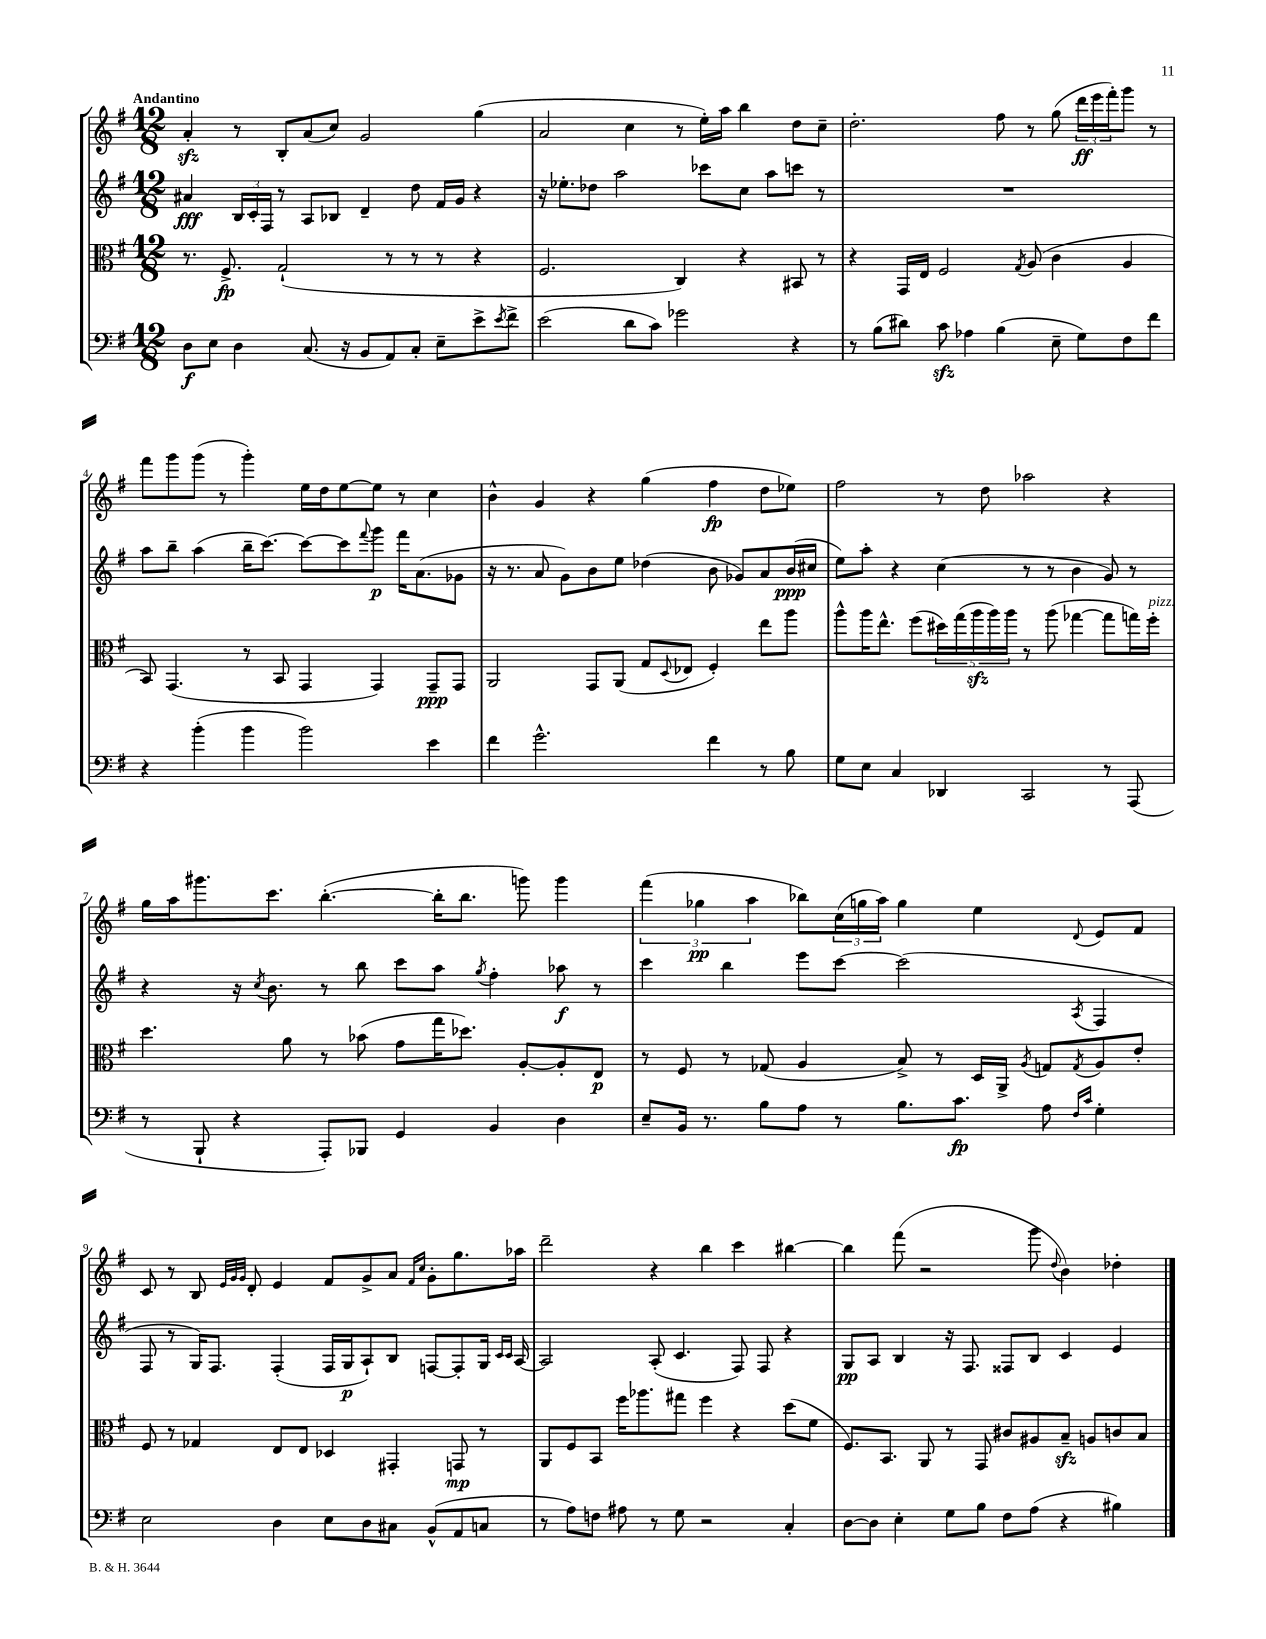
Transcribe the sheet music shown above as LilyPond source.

<<
\new StaffGroup <<
\new Staff = "s0" {
    \clef treble \key g \major \numericTimeSignature \time 12/8 \tempo "Andantino"
    a'4-.\sfz r8 b8-. a'8( c''8) g'2 g''4( |
    a'2 c''4 r8 e''16-.) a''16 b''4 d''8 c''8-- |
    d''2.-. fis''8 r8 g''8( \tuplet 3/2 { d'''16\ff e'''16 fis'''16-.) } g'''8 r8 |
    fis'''8 g'''8 g'''8( r8 g'''4-.) e''16 d''16 e''8~ e''8 r8 c''4 |
    b'4-^ g'4 r4 g''4( fis''4\fp d''8 ees''8) |
    fis''2 r8 d''8 aes''2 r4 |
    g''16 a''16 gis'''8. c'''8. b''4.~-.( b''16-. b''8. g'''8) g'''4 |
    \tuplet 3/2 { fis'''4( ges''4\pp a''4 } bes''8) \tuplet 3/2 { c''16( g''16 a''16) } g''4 e''4 \appoggiatura { d'8 } e'8 fis'8 |
    c'8 r8 b8 \grace { e'32 g'32 g'32 } d'8-. e'4 fis'8 g'8-> a'8 \grace { fis'16 c''16 } g'8-. g''8. aes''16 |
    d'''2-- r4 b''4 c'''4 bis''4~ |
    bis''4 fis'''8( r2 g'''8 \appoggiatura { d''8 } b'4) des''4-. \bar "|." |
}
\new Staff = "s1" {
    \clef treble \key g \major \numericTimeSignature \time 12/8
    ais'4\fff \tuplet 3/2 { b16 c'16-. fis16 } r8 a8 bes8 d'4-- d''8 fis'16 g'16 r4 |
    r16 ees''8.-. des''8 a''2 ces'''8 c''8 a''8 c'''8 r8 |
    R1. |
    a''8 b''8-- a''4( b''16-- c'''8.~) c'''8~ c'''8 \appoggiatura { fis'''8 } g'''8\p fis'''16 a'8.( ges'8 |
    r16 r8. a'8 g'8) b'8 e''8 des''4( b'8 ges'8) a'8 b'16\ppp( cis''16 |
    e''8) a''8-. r4 c''4( r8 r8 b'4 g'8) r8 |
    r4 r16 \acciaccatura { c''8 } b'8. r8 b''8 c'''8 a''8 \acciaccatura { g''8 } fis''4-. aes''8\f r8 |
    c'''4 b''4 e'''8 c'''8~ c'''2( \acciaccatura { a8 } fis4 |
    fis8 r8 g16) fis8. fis4-.( fis16 g16\p a8-!) b8 f8~ f8-. g16 \grace { c'16 c'16 } a16~ |
    a2 a8-.( c'4. fis8) fis8 r4 |
    g8\pp a8 b4 r16 fis8. fisis8 b8 c'4 e'4 \bar "|." |
}
\new Staff = "s2" {
    \clef alto \key g \major \numericTimeSignature \time 12/8
    r8. fis8.->\fp g2-!( r8 r8 r8 r4 |
    fis2. c4) r4 bis,8 r8 |
    r4 g,16 e16 fis2 \acciaccatura { g8 } a8( c'4 a4 |
    b,8) g,4.( r8 b,8 g,4 g,4) g,8--\ppp g,8 |
    a,2 g,8 a,8( g8 \appoggiatura { d8 } ees8 fis4-.) e''8 a''8 |
    a''8-^ a''16 e''8.-^ fis''8( \tuplet 5/4 { dis''16) g''16( a''16\sfz a''16) a''16 } r8 a''8( ges''4~ ges''8 g''16) fis''16-.^\markup { \italic "pizz." } |
    d''4. a'8 r8 bes'8( g'8 g''16 des''8.) a8~-. a8-. e8\p |
    r8 fis8 r8 ges8( a4 b8->) r8 d16 a,16-> \acciaccatura { a8 } g8 \acciaccatura { g8 } a8 e'8-. |
    fis8 r8 ges4 e8 e8 des4 gis,4-. g,8\mp r8 |
    a,8 fis8 b,8 fis''16 aes''8. gis''8 fis''4 r4 d''8( fis'8 |
    fis8.) b,8. a,8 r8 g,8 cis'8 ais8 b8--\sfz a8 c'8 b8 \bar "|." |
}
\new Staff = "s3" {
    \clef bass \key g \major \numericTimeSignature \time 12/8
    d8\f e8 d4 c8.( r16 b,8 a,8) c8-. e8-- e'8-> \acciaccatura { e'8 } fis'8-> |
    e'2( d'8 c'8) ges'2 r4 |
    r8 b8( dis'8) c'8\sfz aes4 b4( e8-- g8) fis8 fis'8 |
    r4 b'4-.( b'4 b'2) e'4 |
    fis'4 g'2.-^ fis'4 r8 b8 |
    g8 e8 c4 des,4 c,2 r8 a,,8( |
    r8 b,,8-! r4 a,,8-.) bes,,8 g,4 b,4 d4 |
    e8-- b,16 r8. b8 a8 r8 b8. c'8.\fp a8 \grace { fis16 c'16 } g4-. |
    e2 d4 e8 d8 cis8 b,8-^( a,8 c8 |
    r8 a8) f8 ais8 r8 g8 r2 c4-. |
    d8~ d8 e4-. g8 b8 fis8 a8( r4 bis4) \bar "|." |
}
>>
>>
